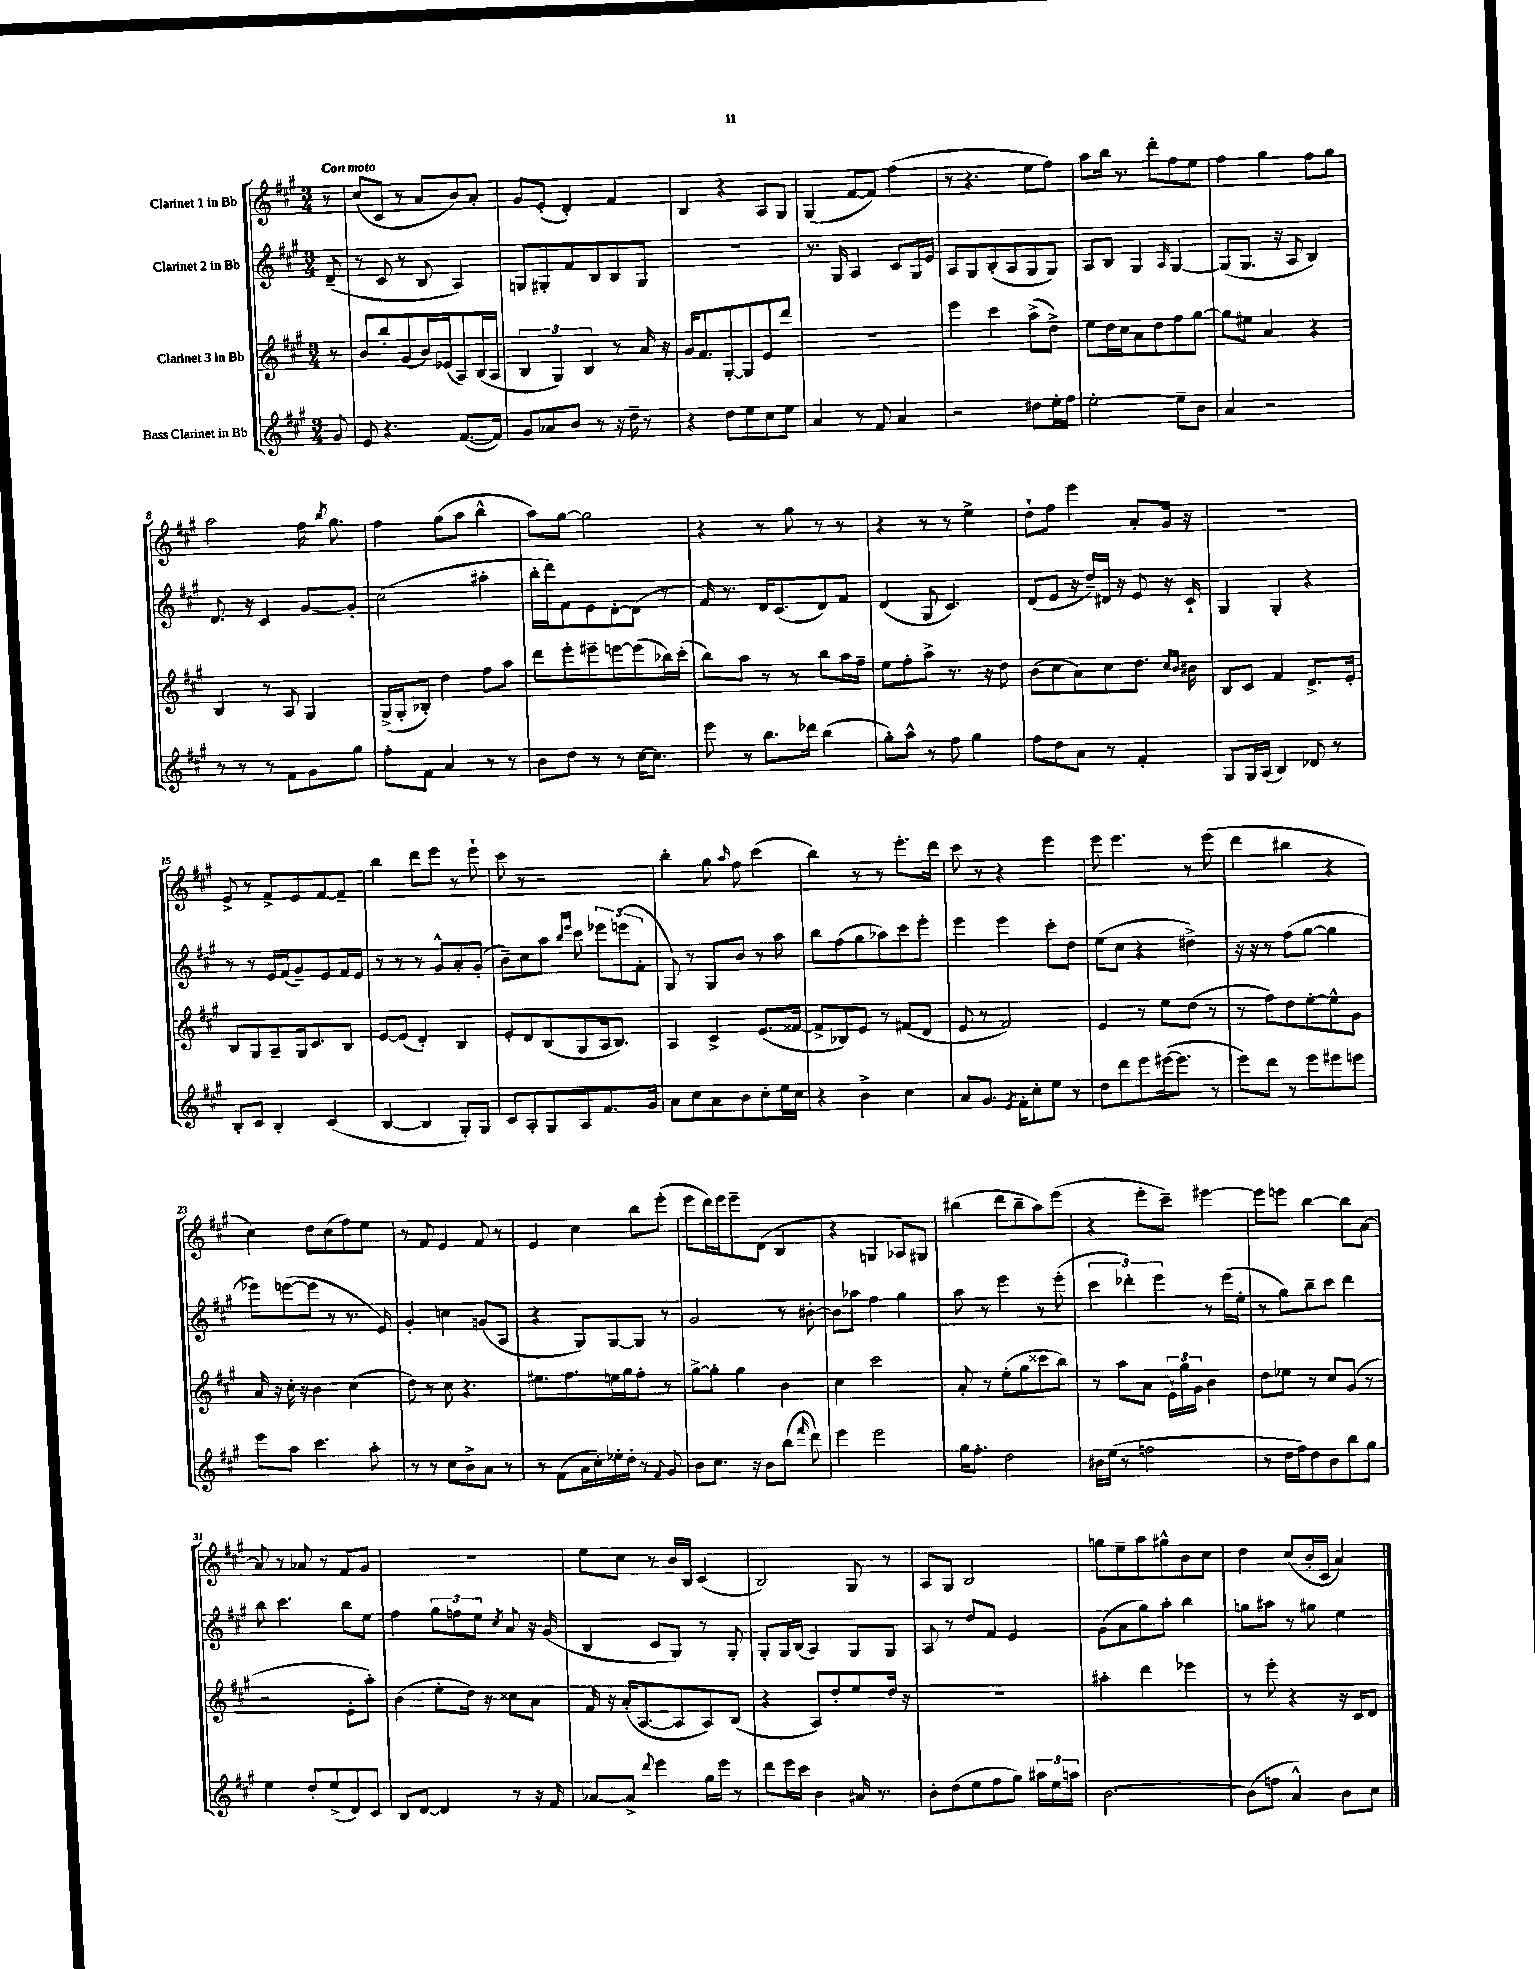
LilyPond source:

<<
\new StaffGroup <<
\new Staff = "s0" \with { instrumentName = "Clarinet 1 in Bb" } {
    \clef treble \key a \major \numericTimeSignature \time 3/4 \partial 8 \tempo "Con moto"
    \autoBeamOff r8 |
    cis''8[( cis'8] r8 a'8[ b'8) a'8]-. |
    gis'8[ e'8]-.( d'4-.) fis'4 |
    b4 r4 a8[ gis8] |
    gis4( fis'8[~ fis'8]) fis''4( |
    r8 r4. e''8[ fis''8]) |
    a''8[ b''16] r8. d'''8[-. fis''8 e''8] |
    fis''4 gis''4 fis''8[ gis''8] |
    a''2 fis''16 \acciaccatura { b''8 } gis''8. |
    fis''4 gis''8[( a''8] b''4-^ |
    a''8[) gis''8]~ gis''2 |
    r4 r8 gis''8 r8 r8 |
    r4 r8 r8 e''4-> |
    d''8[-! fis''8] e'''4 a'8[-. gis'16] r16 |
    r2. |
    e'8-> r8 fis'8[-> e'8 fis'8~ fis'8]-- |
    b''4 d'''8[ e'''8] r8 e'''8-! |
    cis'''8 r8 r2 |
    b''4-. gis''8 \grace { a''16 } fis''8 cis'''4( |
    b''4) r8 r8 e'''8.[-. d'''16] |
    cis'''8 r8 r4 e'''4 |
    e'''8 e'''4. r8 e'''8( |
    d'''4 bis''4 r4 |
    cis''4) d''8[ cis''8( fis''8) e''8] |
    r8 fis'8 e'4 fis'8 r8 |
    e'4 cis''4 b''8[ e'''8]-.( |
    e'''8[ d'''16) e'''16 e'''8-- d'8]( b4 |
    r4 g4 aes8[) gis8] |
    bis''4( d'''8[ bis''8-- a''8) e'''8]( |
    r4 e'''8[-. cis'''8]--) eis'''4~ |
    eis'''8[ e'''8] b''4~ b''8[ a'8]~ |
    a'8 r8 aes'8 r8 fis'8[ gis'8] |
    R2. |
    e''8[ cis''8] r8 b'16[ b16] cis'4( |
    b2) gis8 r8 |
    a8[ gis8] b2 |
    g''8[ e''8-- a''8 gis''8-^ b'8 cis''8] |
    d''4 cis''8[( b'16-. cis'16] a'4) \bar "|." |
}
\new Staff = "s1" \with { instrumentName = "Clarinet 2 in Bb" } {
    \clef treble \key a \major \numericTimeSignature \time 3/4 \partial 8
    \autoBeamOff d'8--( |
    r8 cis'8 r8 b8 a4) |
    g8[ gis8-. fis'8 b8 b8 gis8] |
    R2. |
    r8. gis16 a4 cis'8[ gis16 e'16] |
    a8[ gis8 b8-.( a8 gis8 gis8]) |
    a8[ b8] gis4 \grace { a16 } gis4~ |
    gis8[( gis8.] r16 a8 b4) |
    d'8. r16 cis'4 gis'8[~ gis'8]-. |
    cis''2( ais''4-. |
    b''16[-. d'''16) fis'8 e'8 d'8~-. d'8]( r8 |
    fis'16) r8. d'16[ cis'8.( d'8) fis'8] |
    d'4( gis8 cis'4.) |
    d'8[( e'8] r16 d''16[--) dis'16] r16 e'8 r16 cis'16-! |
    gis4 gis4-. r4 |
    r8 r8 e'16[ fis'16( gis'8--) e'8 fis'16 e'16] |
    r8 r8 r8 gis'8[-^ a'8-. gis'8]-.( |
    b'8[--) cis''8 a''8] \grace { b''16[ e'''16] } cis'''8 \tuplet 3/2 { ees'''8[ e'''8( fis'8]-. } |
    gis8) r8 gis8[ b'8] r8 a''8 |
    b''8[ fis''8( gis''8 aes''8) cis'''8 e'''8]-. |
    e'''4 e'''4 cis'''8[-. d''8] |
    e''8[( cis''8] r4 dis''4->) |
    r16 r16 r8 fis''8[( gis''8]~ gis''4 |
    ees'''8[) e'''8~( e'''8] r8 r8. e'16) |
    gis'4-. c''4 g'8[( a8] |
    r4 gis8[) gis8~ gis8] r8 |
    gis'2 r8 bis'8~-. |
    bis'8[ aes''8] fis''4 gis''4 |
    a''8 r8 e'''4 r8 e'''8-.( |
    \tuplet 3/2 { cis'''4 des'''4-.) e'''4 } r8 e'''16[( e''16]-. |
    r8 gis''8[) b''8-- cis'''8] d'''4 |
    b''8 cis'''4. b''8[ e''8] |
    fis''4 \tuplet 3/2 { gis''8[ f''8 e''8] } \acciaccatura { cis''8 } a'8 r16 gis'16( |
    b4 cis'8[ gis8]) r8 gis8-. |
    gis8[-. gis16 b16]( a4) gis8[ gis8] |
    a8 r8 d''8[ fis'8] e'4 |
    gis'8[( a'8 gis''8) a''8]-. b''4 |
    g''8[ ais''8] r8 gis''8 e''4 \bar "|." |
}
\new Staff = "s2" \with { instrumentName = "Clarinet 3 in Bb" } {
    \clef treble \key a \major \numericTimeSignature \time 3/4 \partial 8
    \autoBeamOff r8 |
    b'8[ b''8-. gis'8( b'16) ees'16( a8) b16( a16] |
    \tuplet 3/2 { b4 gis4) b4 } r8 a'16 r16 |
    gis'16[ fis'8. gis8~-. gis8 e'8 d'''8] |
    R2. |
    e'''4 cis'''4 a''8[->( d''8]->) |
    e''8[ d''16 cis''16 a'8 d''8 fis''8 gis''8]~ |
    gis''8[ eis''8] a'4 r4 |
    b4 r8 a8 gis4 |
    gis16[->( gis16-. bes8]-.) d''4 fis''8[ a''8] |
    d'''8[ e'''8-. eis'''8-- e'''8~ e'''8( bes''16) cis'''16]-.( |
    b''8[) a''8] r8 r8 b''8[ a''16 fis''16]-- |
    e''8[ fis''8-. a''8]-> r8. r16 d''8 |
    b'8[( cis''8 a'8) cis''8 d''8.] \grace { cis''16[ b'16] } bis'16 |
    b8[ cis'8] fis'4 d'8.[-> e'16]-. |
    b8[ gis8 a8-- gis16 cis'8. b8] |
    e'8[~ e'8]( d'4-.) b4 |
    e'8[-. d'8 b8( gis8 a16 b8.]) |
    a4 cis'4-> e'8.[( fisis'16]~ |
    fisis'8[-> bes8) e'8] r8 fis'8[( d'8] |
    e'8 r8 fis'2) |
    e'4 r8 e''8[ d''8]( r8 |
    r8 fis''8[) d''8 e''8~-. e''8-^ gis'8] |
    a'16 r16 cis''16-. r16 b'4 cis''4( |
    d''8) r8 cis''8 r4. |
    eis''8.[ fis''8. e''16 gis''16 fis''8]-. r8 |
    gis''8[~-> gis''8]-. gis''4 b'4 |
    cis''4 cis'''2 |
    a'8-. r8 e''8[-.( gis''8 cisis'''8 b''8]) |
    r8 a''8[ a'8] \tuplet 3/2 { e'16[-! gis''16 gis'16] } b'4 |
    d''8[ ees''8] r8 cis''8[ gis'8]( r8 |
    r2 e'8[-. a''8]-.) |
    b'4( e''8[-. d''16]) r16 cisis''8[ a'8] |
    fis'16 r16 a'16[-.( a8.~ a8 a8) b8]( |
    r4 a8[) d''8-. e''8 d''16] r16 |
    R2. |
    ais''4-. d'''4 ees'''4 |
    r8 e'''8-. r4 r16 cis'16[ d'8] \bar "|." |
}
\new Staff = "s3" \with { instrumentName = "Bass Clarinet in Bb" } {
    \clef treble \key a \major \numericTimeSignature \time 3/4 \partial 8
    \autoBeamOff gis'8 |
    e'8 r4. fis'8.[~( fis'16]) |
    gis'8[ aes'8 b'8] r8 r16 d''16-- r8 |
    r4 d''8[ e''8 cis''8 e''8] |
    a'4 r8 fis'8 a'4 |
    r2 dis''8[ e''16-. fis''16] |
    e''2~-. e''8[-- b'8] |
    a'4 r2 |
    r8 r8 r8 fis'8[ gis'8 gis''8] |
    fis''8[-. fis'8] a'4 r8 r8 |
    b'8[ d''8] r8 r8 cis''16[~ cis''8.] |
    e'''8 r8 b''8.[ des'''16] b''4( |
    gis''8[-.) a''8]-^ r8 fis''8 gis''4 |
    fis''8[ d''8 a'8] r8 fis'4-. |
    gis8[ gis16 a16]( b4) des'8 r8 |
    b8[-. cis'8] b4-. cis'4( |
    b4~ b4 gis8[-.) gis8] |
    cis'8[ a8-. gis8 a8 fis'8. gis'16] |
    a'8[ cis''8 a'8 b'8 cis''8-. e''16 cis''16] |
    r4 b'4-> cis''4 |
    a'8[ gis'8.] \acciaccatura { e'8 } fis'16[-. cis''8-. e''8] r8 |
    d''8[ d'''8 e'''8 eis'''16~( eis'''8.] r8 |
    e'''8[) d'''8] r8 e'''8[ eis'''8 e'''8] |
    e'''8[ a''8] cis'''4. a''8-. |
    r8 r8 cis''8[ b'8-> a'8] r8 |
    r8 fis'8[( a'16 cis''16-.) ees''16-. d''16]-. r8 \appoggiatura { fis'8 } gis'8 |
    b'8[ cis''8.] r16 b'8[ b''8]( \grace { fis'''16 } d'''8) |
    e'''4 e'''2 |
    gis''16[ fis''8.]-. d''2 |
    bis'16[ e''16]( r8 f''2 |
    r8 d''16[ fis''16) d''8 b'8 b''8 gis''8] |
    e''4 d''8[-. e''8->( d'8) cis'8] |
    b8[ d'8]~ d'4 r8 r16 fis'16 |
    aes'8[~ aes'8]-> \appoggiatura { d'''8 } e'''4 gis''16[ e'''16] r8 |
    d'''8[ e'''16 cis'''16] b'4 ais'16 r8. |
    b'8[-. d''8( e''8 fis''8 gis''8]) \tuplet 3/2 { ais''16[ e''16 a''16] } |
    b'2.~ |
    b'8[( f''8] a'4-^) b'8[ cis''8] \bar "|." |
}
>>
>>
